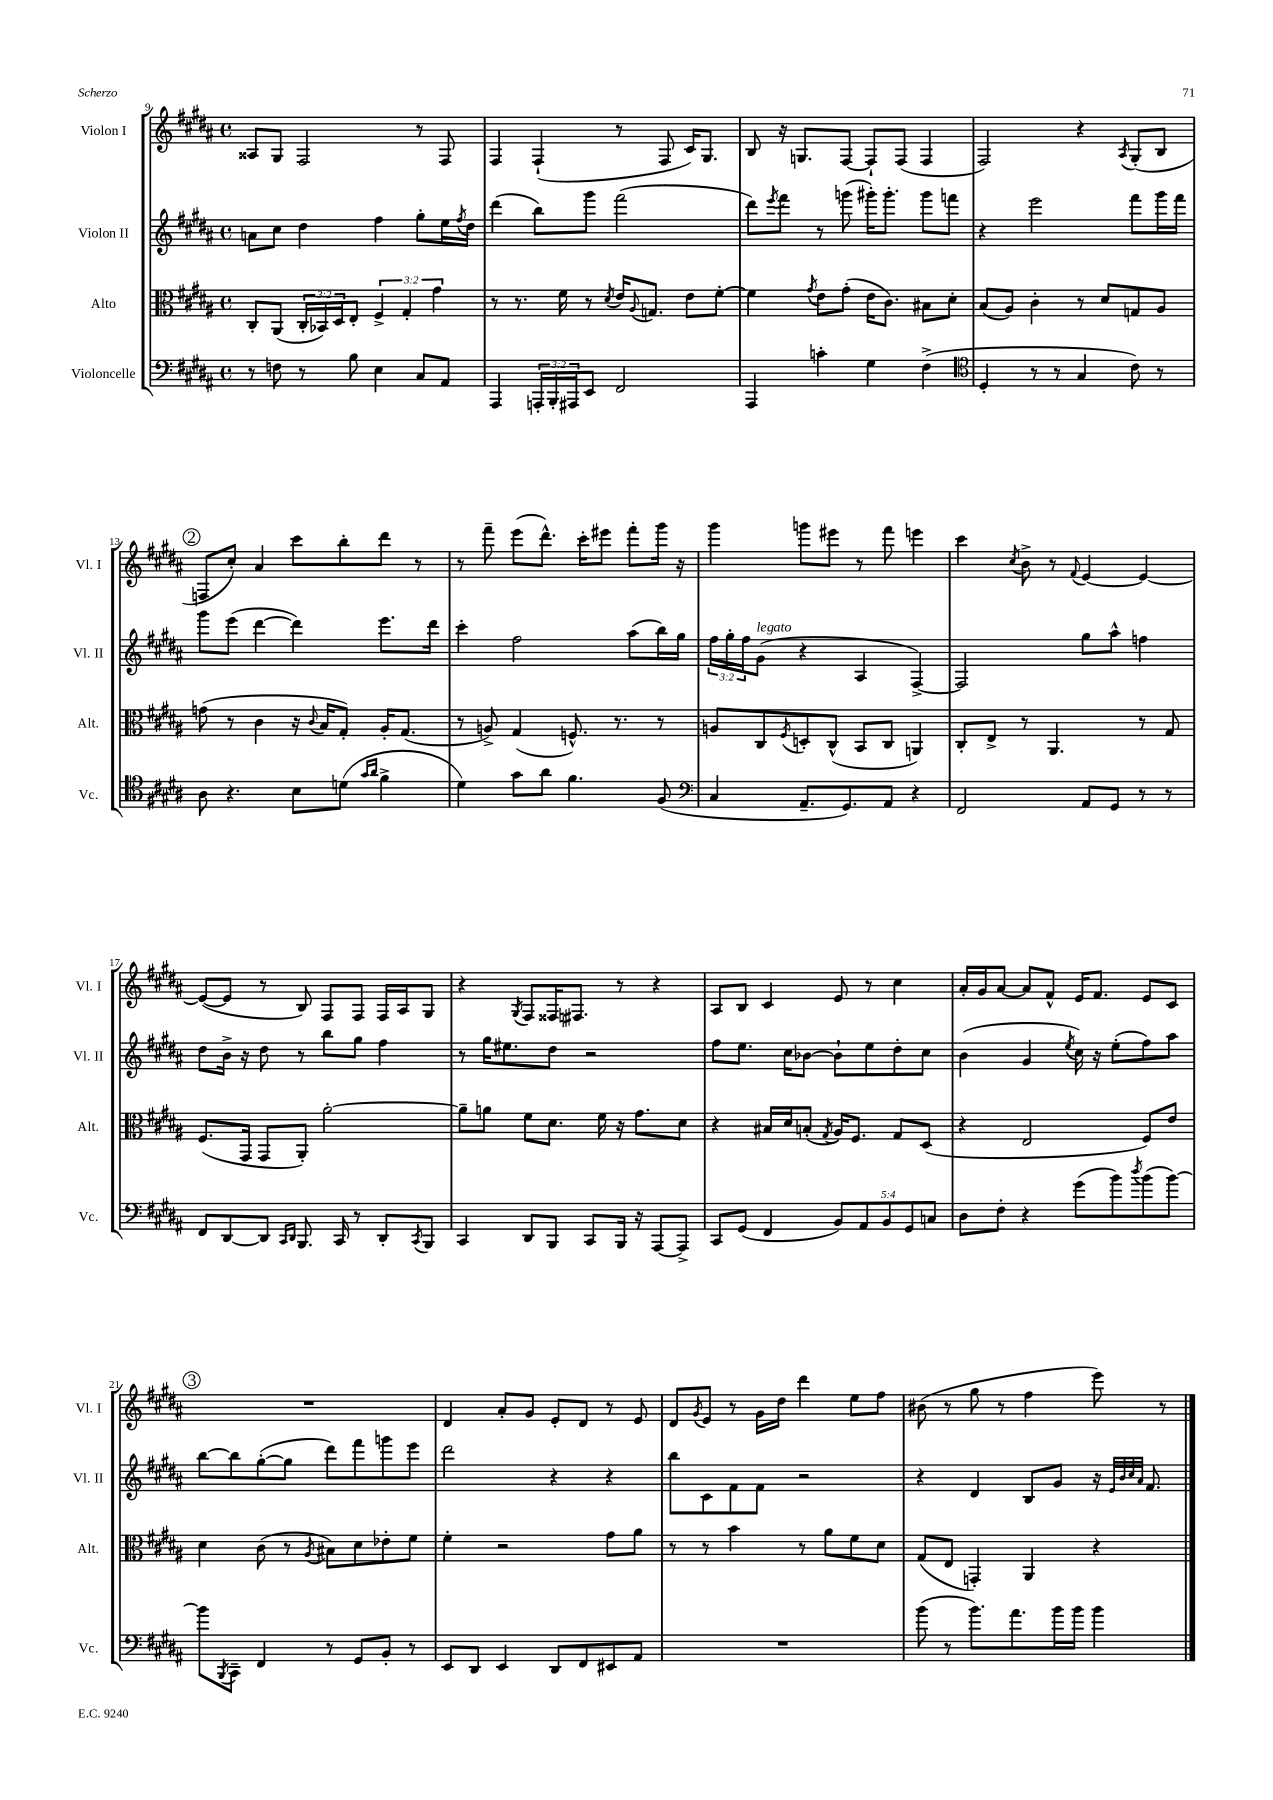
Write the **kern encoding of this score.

**kern	**kern	**kern	**kern
*part4	*part3	*part2	*part1
*staff4	*staff3	*staff2	*staff1
*I"Violoncelle	*I"Alto	*I"Violon II	*I"Violon I
*I'Vc.	*I'Alt.	*I'Vl. II	*I'Vl. I
*clefF4	*clefC3	*clefG2	*clefG2
*k[f#c#g#d#a#]	*k[f#c#g#d#a#]	*k[f#c#g#d#a#]	*k[f#c#g#d#a#]
*M4/4	*M4/4	*M4/4	*M4/4
*met(c)	*met(c)	*met(c)	*met(c)
=9	=9	=9	=9
8r	8C#'/L	8an\L	8A##X/L
8Fn\	(8AA#/J	8cc#\J	8G#/J
8r	24C#'/LL	4dd#\	2F#/
.	24BB-X/)	.	.
.	24D#/J	.	.
8B\	8E'/J	.	.
4E\	6F#^/	4ff#\	.
.	6G#'/	.	.
8C#/L	.	8gg#'\L	8r
.	6g#\	.	.
8AA#/J	.	16ee\L	8F#/
.	.	8qff#/	.
.	.	16dd#\JJ	.
=10	=10	=10	=10
4AAA#/	8r	(4ddd#\	4F#/
.	8.r	.	.
24AAAn'/LL	.	8bb\L)	(4F#`/
24BBB'/	.	.	.
.	16f#\	.	.
24AAA#X/J	.	.	.
8EE/J	8r	8ggg#\J	.
.	8qd#/	.	.
2FF#/	16e/KL	(2fff#\	8r
.	8qqA#/	.	.
.	8.Gn/J	.	.
.	.	.	8F#/
.	8e\L	.	16c#/KL)
.	.	.	8.G#/J
.	[8f#'\J	.	.
=11	=11	=11	=11
4AAA#/	4f#\]	8ddd#\L)	8B/
.	.	8qeee/	.
.	.	8fff#\J	16r
.	.	.	8.Gn/L
.	8qg#/	.	.
4cn'\	8e\L	8r	.
.	(8g#'\J	(8gggn\	[8F#/J
4G#\	16e\KL	16ggg#X'\KL)	8F#`/L]
.	8.c#\J)	8.ggg#'\J	.
.	.	.	(8F#/J
(4F#^\	8B#X\L	8ggg#\L	4F#/
.	8d#'\J	8fffn\J	.
=12	=12	=12	=12
*clefC4	*	*	*
4D#'/	(8B/L	4r	2F#/)
.	8A#/J)	.	.
8r	4c#'\	2eee\	.
8r	.	.	.
4G#/	8r	.	4r
.	8d#/L	.	.
.	.	.	8qA#/
8c#\)	8Gn/	8fff#\L	(8G#'/L
8r	8A#/J	16ggg#\L	8B/J
.	.	16fff#\JJ	.
!!LO:LB:g=z
!!LO:REH:place=s1:t=2
=13	=13	=13	=13
8A#\	(8gn\	8ggg#\L	8Fn/L
4.r	8r	(8eee\J	8cc#'/J)
.	4c#\	[4ddd#\	4a#/
8B\L	16r	4ddd#\])	8ccc#\L
.	8qqc#/	.	.
.	16B/KL	.	.
(8dn\J	8G#'/J)	.	8bb'\
16qqg#/LL	.	.	.
16qqa#/JJ	.	.	.
4f#^\	16A#'/KL	8.eee\L	8ddd#\J
.	(8.G#/J	.	.
.	.	.	8r
.	.	16ddd#\Jk	.
=14	=14	=14	=14
4d#\)	8r	4ccc#'\	8r
.	8An^/)	.	8fff#~\
8g#\L	(4G#/	2ff#\	(8eee\L
8a#\J	.	.	8.ddd#^^\J)
4.f#\	8.Fn^^/)	.	.
.	.	.	16ccc#'\KL
.	.	.	8eee#X\J
.	8.r	.	.
.	.	(8aa#\L	8fff#'\L
(8F#/	8r	16bb\L)	16ggg#\Jk
.	.	16gg#\JJ	16r
=15	=15	=15	=15
*clefF4	*	*	*
4C#/	8An/L	24ff#\LL	4ggg#\
.	.	24gg#'\	.
.	.	24ff#\J	.
!	!	!LO:TX:a:i:t=legato	!
.	8C#/	(8g#\J	.
.	8qF#/	.	.
8.AA#~/L	8Dn'/	4r	8gggn\L
.	(8C#^^/J	.	8eee#X\J
8.GG#/)	.	.	.
.	8BB/L	4A#/	8r
8AA#/J	8C#/J	.	8fff#\
4r	4AAn/)	[4F#^/)	4eeen\
=16	=16	=16	=16
2FF#/	8C#'/L	2F#/]	4ccc#\
.	8E^/J	.	.
.	.	.	8qcc#/
.	8r	.	8b^\
.	4.AA#/	.	8r
.	.	.	8qqf#/
8AA#/L	.	8gg#\L	[4e/
8GG#/J	.	8aa#^^\J	.
8r	8r	4ffn\	4e/_
8r	8G#/	.	.
!!LO:LB:g=z
=17	=17	=17	=17
8FF#/L	(8.F#/L	8dd#\L	(8e/L_
[8DD#/	.	16b^\Jk	8e/J]
.	16GG#/Jk	16r	.
8DD#/J]	8GG#/L	8dd#\	8r
16qqCC#/LL	.	.	.
16qqDD#/JJ	.	.	.
8.BBB/	8AA#'/J)	8r	8B/)
.	[2a#'\	8bb\L	8F#/L
16CC#/	.	.	.
8r	.	8gg#\J	8F#/J
8DD#'/L	.	4ff#\	16F#/LL
.	.	.	16A#/J
8qCC#/	.	.	.
8BBB/J	.	.	8G#/J
=18	=18	=18	=18
4CC#/	8a#~\L]	8r	4r
.	8an\J	16gg#\KL	.
.	.	8.ee#X\	.
.	.	.	8qG#/
8DD#/L	8f#\L	.	8F#/L
8BBB/J	8.d#\J	8dd#\J	16F##X/K
.	.	.	8.F#X/J
8CC#/L	.	2r	.
.	16f#\	.	.
16BBB/Jk	16r	.	8r
16r	8.g#\L	.	.
[8AAA#/L	.	.	4r
8AAA#^/J]	8d#\J	.	.
=19	=19	=19	=19
8CC#/L	4r	8ff#\L	8A#/L
(8GG#/J	.	8.ee\J	8B/J
4FF#/	16B#X/LL	.	4c#/
.	16d#/J	16cc#\KL	.
.	(8Bn'/J	[8b-X\J	.
.	8qG#/	.	.
10BB/L)	16A#/KL)	8b-`\L]	8e/
.	8.F#/J	.	.
10AA#/	.	.	.
.	.	8ee\	8r
10BB/	.	.	.
.	8G#/L	8dd#'\	4cc#\
10GG#/	.	.	.
.	(8D#/J	8cc#\J	.
10Cn/J	.	.	.
=20	=20	=20	=20
8D#\L	4r	(4b\	16a#'/LL
.	.	.	16g#/J
8F#'\J	.	.	[8a#/J
4r	2E/	4g#/	8a#/L]
.	.	.	8f#^^/J
.	.	8qee/	.
(8g#\L	.	16cc#\)	16e/KL
.	.	16r	8.f#/J
8b\)	.	(8ee'\L	.
8qdd#/	.	.	.
(8b\	8F#/L)	8ff#\)	8e/L
[8b\J)	8e/J	8aa#\J	8c#/J
!!LO:LB:g=z
!!LO:REH:place=s1:t=3
=21	=21	=21	=21
8b\L]	4d#\	[8bb\L	1r
8qBBB/	.	.	.
8CC#~\J	.	8bb\]	.
4FF#/	(8c#\	([8gg#'\	.
.	8r	8gg#\J]	.
.	8qA#/	.	.
8r	8B#X\L)	8ddd#\L)	.
8GG#/L	8d#\	8fff#\	.
8BB'/J	8e-X'\	8gggn\	.
8r	8f#\J	8eee\J	.
=22	=22	=22	=22
8EE/L	4f#'\	2ddd#\	4d#/
8DD#/J	.	.	.
4EE/	2r	.	8a#'/L
.	.	.	8g#/J
8DD#/L	.	4r	8e'/L
8FF#/	.	.	8d#/J
8EE#X/	8g#\L	4r	8r
8AA#/J	8a#\J	.	8e/
=23	=23	=23	=23
1r	8r	8bb\L	8d#/L
.	.	.	8qg#/
.	8r	8c#\	8e/J
.	4b\	8f#\	8r
.	.	8f#\J	16g#\LL
.	.	.	16dd#\JJ
.	8r	2r	4ddd#\
.	8a#\L	.	.
.	8f#\	.	8ee\L
.	8d#\J	.	8ff#\J
=24	=24	=24	=24
(8b\	(8G#/L	4r	(8b#X\
8r	8E/J	.	8r
8.b\L)	4GGn'/)	4d#/	8gg#\
.	.	.	8r
8.a#\	.	.	.
.	4AA#/	8B/L	4ff#\
16b\L	.	8g#/J	.
16b\JJ	.	.	.
4b\	4r	16r	8eee\)
.	.	32qqe/LLL	.
.	.	32qqb/	.
.	.	32qqcc#/	.
.	.	32qqa#/JJJ	.
.	.	8.f#/	.
.	.	.	8r
==	==	==	==
*-	*-	*-	*-
